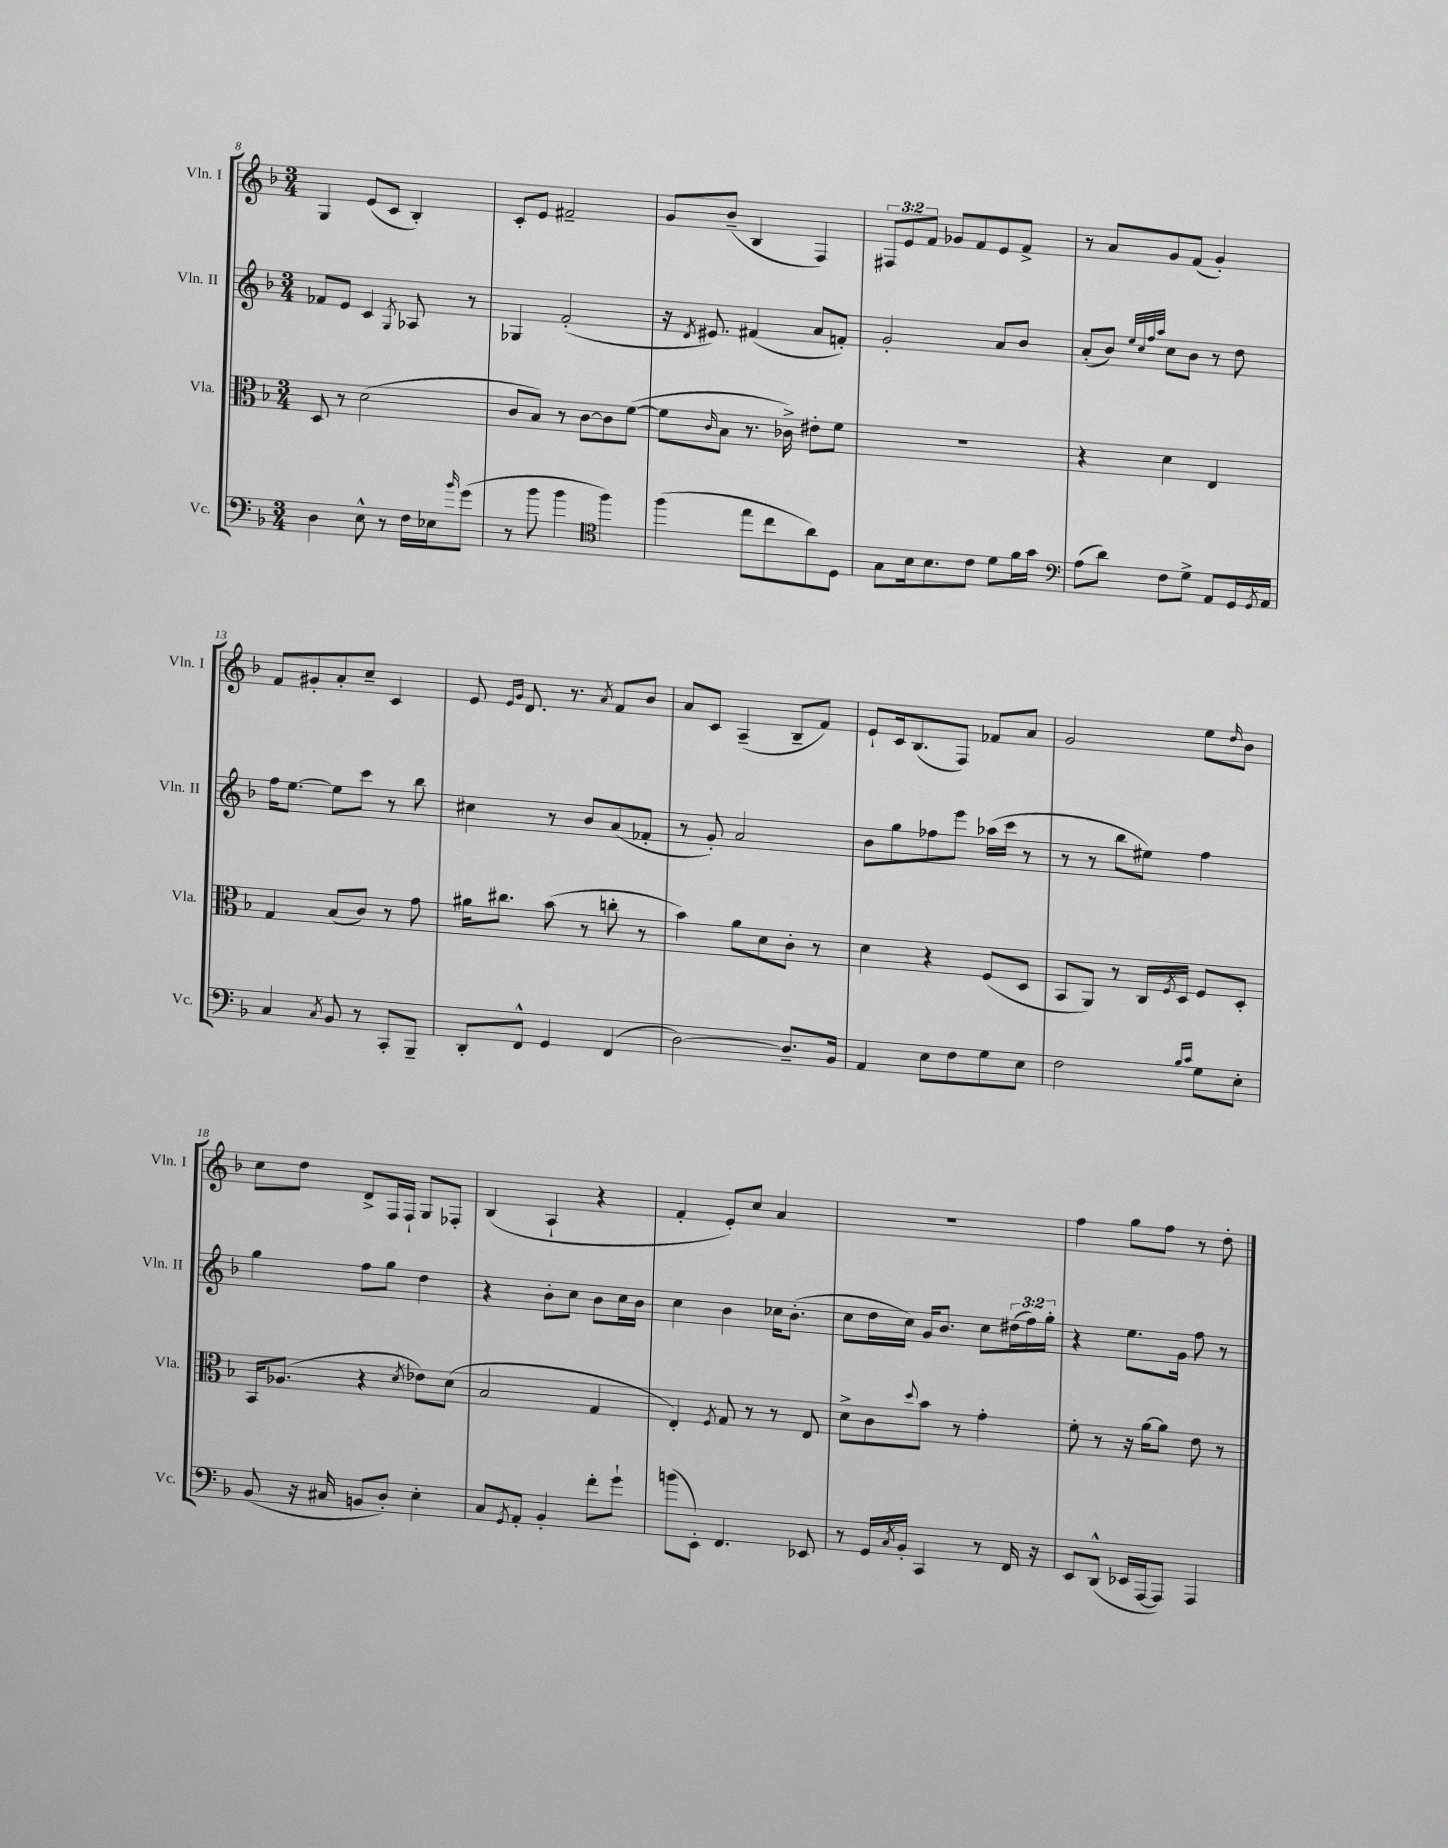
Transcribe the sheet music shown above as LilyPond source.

<<
\new StaffGroup <<
\new Staff = "s0" \with { instrumentName = "Vln. I" shortInstrumentName = "Vln. I" } {
    \clef treble \key f \major \numericTimeSignature \time 3/4 \override Staff.TupletNumber.text = #tuplet-number::calc-fraction-text
    g4 e'8( c'8 bes4-.) |
    c'8-. e'8 fis'2-- |
    g'8 bes'8--( bes4 f4) |
    \tuplet 3/2 { fis8 e'8 f'8 } ges'8 f'8 e'8 f'8-> |
    r8 a'8 g'8 f'8( g'4-.) |
    f'8 gis'8-. a'8-. c''8-- c'4 |
    e'8 \grace { e'16 g'16 } d'8. r8. \acciaccatura { a'8 } f'8 bes'8 |
    a'8 c'8 a4--( bes8-- f'8) |
    e'8-! c'16 bes8.( f8) fes'8 a'8 |
    g'2 e''8 \grace { d''16 } bes'8 |
    c''8 d''8 d'8-> f16 f16-! g8 fes8-. |
    bes4( a4-! r4 |
    f'4-. e'8-.) c''8 a'4 |
    R2. |
    f''4 g''8 f''8 r8 d''8-. \bar "|." |
}
\new Staff = "s1" \with { instrumentName = "Vln. II" shortInstrumentName = "Vln. II" } {
    \clef treble \key f \major \numericTimeSignature \time 3/4 \override Staff.TupletNumber.text = #tuplet-number::calc-fraction-text
    fes'8 e'8 c'4 \acciaccatura { g8 } aes8 r8 |
    ges4 f'2-.( |
    r16 \acciaccatura { d'8 } eis'8.) fis'4( a'8 f'8-.) |
    g'2-. a'8 bes'8 |
    a'8-.( bes'8) \grace { e''32 c''32 f''32 a''32 } c''8 bes'8 r8 d''8 |
    f''16 e''8.~ e''8 c'''8 r8 bes''8 |
    cis''4 r8 bes'8 a'8( fes'8-. |
    r8 g'8-.) a'2 |
    bes'8 g''8 fes''8 e'''8 aes''16( c'''16 r8 |
    r8 r8 bes''8 eis''8) f''4 |
    g''4 f''8 g''8 d''4 |
    r4 bes'8-. c''8 bes'8 c''16 bes'16 |
    c''4 bes'4 ces''16 bes'8.-.( |
    c''8 d''16 c''16) g'16 bes'8. c''8 \tuplet 3/2 { dis''16( f''16) g''16-. } |
    r4 e''8. g'16 f''8 r8 \bar "|." |
}
\new Staff = "s2" \with { instrumentName = "Vla." shortInstrumentName = "Vla." } {
    \clef alto \key f \major \numericTimeSignature \time 3/4
    d8 r8 d'2( |
    c'8 bes8) r8 c'8~ c'8 f'8~( |
    f'8 \grace { c'16 } bes8 r8. ces'16->) eis'8-. f'8 |
    R2. |
    r4 d'4 e4 |
    g4 bes8( c'8) r8 g'8 |
    ais'16 cis''8. bes'8( r8 c''8-. r8 |
    bes'4) a'8 d'8 c'8-. r8 |
    d'4 r4 f8( d8 |
    bes,8 a,8) r8 c16 \acciaccatura { f8 } d16 f8 d8-. |
    bes,16 aes8.( r4 \acciaccatura { d'8 } ees'8) d'8( |
    bes2 g4 |
    e4-.) \acciaccatura { f8 } g8 r8 r8 e8 |
    d'8-> c'8 \appoggiatura { d''8 } bes'8 r8 g'4-. |
    f'8-. r8 r16 a'16~ a'8 e'8 r8 \bar "|." |
}
\new Staff = "s3" \with { instrumentName = "Vc." shortInstrumentName = "Vc." } {
    \clef bass \key f \major \numericTimeSignature \time 3/4
    d4 e8-^ r8 f16 ees16 \grace { bes'16 } g'8( |
    r8 bes'8 bes'4 \clef tenor f''4) |
    f''4( e''8 c''8 a'8) d8 |
    g8 bes16 bes8. c'8 d'8 f'16 g'16 |
    \clef bass a8( d'8) f8 g8-> a,8 g,16 \acciaccatura { g,8 } a,16 |
    c4 \acciaccatura { c8 } bes,8 r8 c,8-. bes,,8-- |
    d,8-. f,8-^ g,4 f,4( |
    d2~) d8.-- bes,16 |
    a,4 e8 f8 g8 e8 |
    f2 \grace { bes16 c'16 } g8 e8-. |
    bes,8( r16 cis16 b,8 d8-.) e4-. |
    c8 \acciaccatura { g,8 } a,8-. bes,4-. f'8-. g'8-! |
    b'8( e,8-.) f,4. ees,8 |
    r8 g,16 \acciaccatura { c8 } bes,16-. c,4 r8 f,16 r16 |
    e,8 d,8-^( ees,16 a,,16~ a,,8) a,,4 \bar "|." |
}
>>
>>
\layout { \context { \Score currentBarNumber = #8 } }
